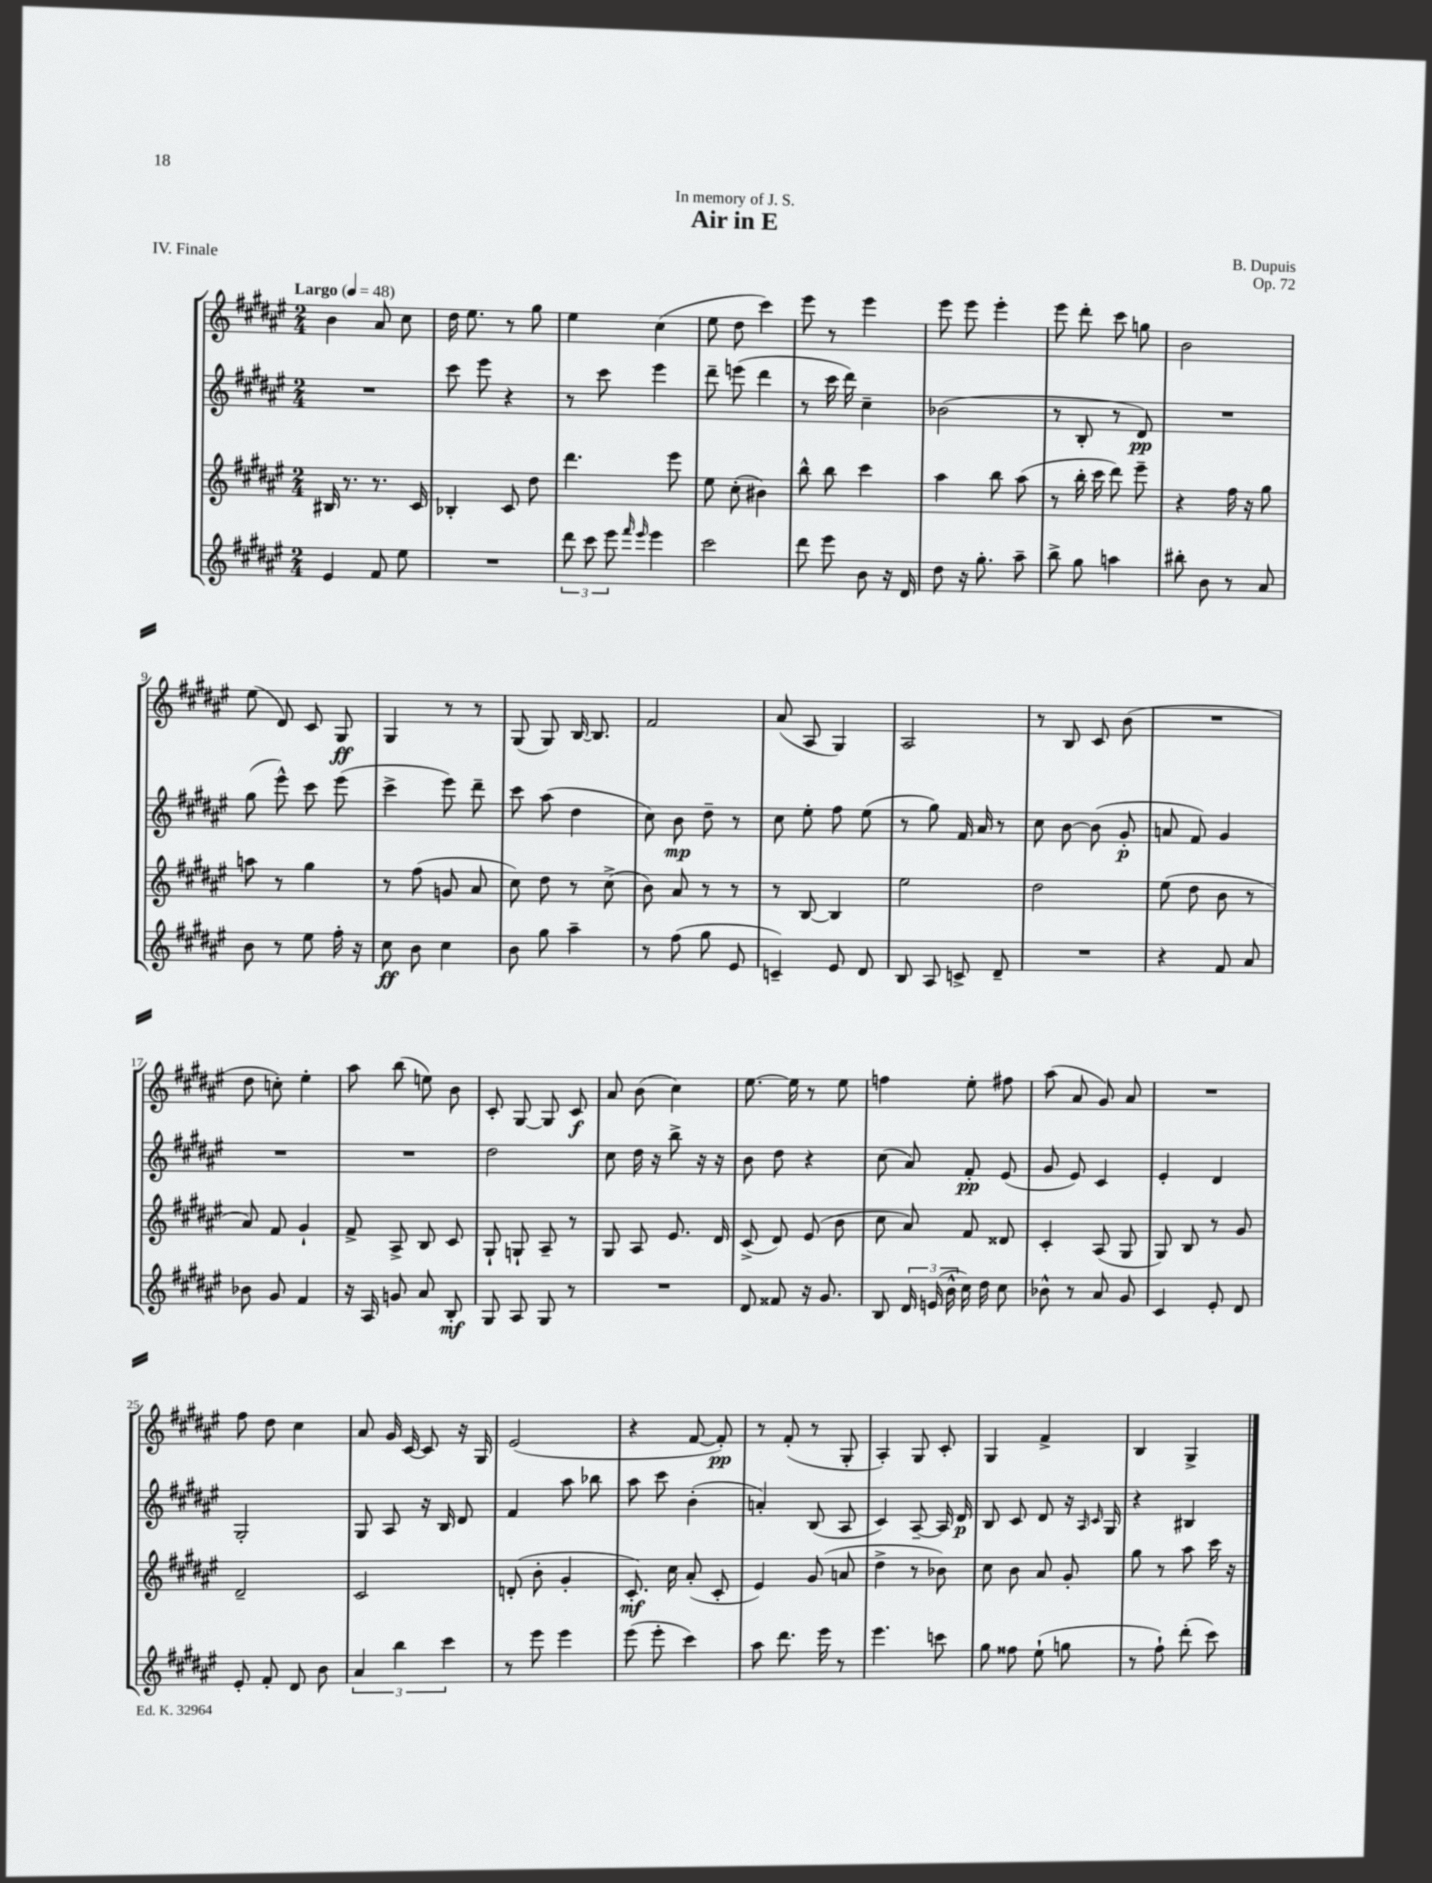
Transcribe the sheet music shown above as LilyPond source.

\header { title = "Air in E" composer = "B. Dupuis" dedication = "In memory of J. S." opus = "Op. 72" piece = "IV. Finale" }
<<
\new StaffGroup <<
\new Staff = "s0" {
    \clef treble \key fis \major \numericTimeSignature \time 2/4 \tempo "Largo" 4 = 48
    \autoBeamOff b'4 ais'8 cis''8 |
    dis''16 eis''8. r8 gis''8 |
    eis''4 cis''4( |
    eis''8 dis''8 cis'''4) |
    eis'''8 r8 eis'''4 |
    eis'''8 eis'''8 eis'''4-. |
    eis'''8 dis'''8-. cis'''8 g''8 |
    b'2 |
    eis''8( dis'8) cis'8 gis8\ff |
    gis4 r8 r8 |
    gis8( gis8) b16~ b8. |
    fis'2 |
    ais'8( ais8 gis4) |
    ais2 |
    r8 b8 cis'8 b'8( |
    R2 |
    dis''8 c''8-.) eis''4-. |
    ais''8 b''8( e''8) b'8 |
    cis'8-. gis8~ gis8 cis'8\f |
    ais'8 b'8( cis''4) |
    eis''8.~ eis''16 r8 eis''8 |
    f''4 eis''8-. fis''8 |
    ais''8( ais'8 gis'8) ais'8 |
    R2 |
    fis''8 dis''8 cis''4 |
    ais'8 gis'16 cis'16~ cis'8 r16 gis16 |
    eis'2( |
    r4 fis'8~ fis'8-.\pp) |
    r8 fis'8-.( r8 gis8-. |
    ais4-.) gis8 cis'8-. |
    gis4 fis'4-> |
    b4 gis4-> \bar "|." |
}
\new Staff = "s1" {
    \clef treble \key fis \major \numericTimeSignature \time 2/4
    \autoBeamOff R2 |
    cis'''8 eis'''8 r4 |
    r8 cis'''8 eis'''4 |
    dis'''8-- e'''8( dis'''4 |
    r8 cis'''16 dis'''16) cis''4-- |
    bes'2( |
    r8 b8-. r8 dis'8\pp) |
    R2 |
    gis''8( eis'''8-^) cis'''8 eis'''8( |
    cis'''4-> eis'''8) dis'''8-- |
    cis'''8 ais''8( dis''4 |
    cis''8) b'8\mp dis''8-- r8 |
    cis''8 eis''8-. fis''8 eis''8( |
    r8 gis''8) fis'16 ais'16 r8 |
    cis''8 b'8~ b'8( gis'8-.\p |
    a'8 fis'8) gis'4 |
    R2 |
    R2 |
    dis''2 |
    cis''8 dis''16 r16 b''8-> r16 r16 |
    b'8 dis''8 r4 |
    cis''8( ais'8) fis'8-.\pp eis'8( |
    gis'8 eis'8) cis'4 |
    eis'4-. dis'4 |
    gis2-. |
    gis8 ais8 r16 b16 dis'8 |
    fis'4 ais''8 bes''8 |
    ais''8 cis'''8 b'4-.( |
    a'4-.) b8( ais8 |
    cis'4) ais8~-- ais16 dis'16\p |
    b8 cis'8 dis'8 r16 \grace { ais16 cis'16 } gis16 |
    r4 bis4 \bar "|." |
}
\new Staff = "s2" {
    \clef treble \key fis \major \numericTimeSignature \time 2/4
    \autoBeamOff bis16 r8. r8. cis'16 |
    bes4-. cis'8 dis''8 |
    dis'''4. eis'''8 |
    eis''8 cis''8-.( bis'4) |
    b''8-^ b''8 cis'''4 |
    ais''4 b''8 ais''8( |
    r8 b''16-. cis'''16 dis'''8) eis'''8-- |
    r4 fis''16 r16 gis''8 |
    a''8 r8 gis''4 |
    r8 fis''8( g'8 ais'8 |
    cis''8) dis''8 r8 cis''8->( |
    b'8) ais'8 r8 r8 |
    r8 b8~ b4 |
    eis''2 |
    dis''2 |
    eis''8( dis''8 b'8 r8 |
    ais'8) fis'8 gis'4-! |
    fis'8-> ais8-> b8 cis'8 |
    gis8-! g8-! ais8-- r8 |
    gis8 ais8 eis'8. dis'16 |
    cis'8->( dis'8) eis'8( b'8 |
    cis''8 ais'8) fis'8 disis'8 |
    cis'4-. ais8( gis8 |
    gis8) b8 r8 gis'8 |
    dis'2-- |
    cis'2 |
    d'8-.( b'8-. gis'4-. |
    cis'8.-.\mf) cis''16 ais'8-.( cis'8-. |
    eis'4) gis'8( a'8 |
    dis''4-> r8 bes'8) |
    cis''8 b'8 ais'8 gis'8-. |
    gis''8 r8 ais''8 cis'''16 r16 \bar "|." |
}
\new Staff = "s3" {
    \clef treble \key fis \major \numericTimeSignature \time 2/4
    \autoBeamOff eis'4 fis'8 eis''8 |
    R2 |
    \tuplet 3/2 { dis'''8 cis'''8 eis'''8 } \grace { fis'''16 eis'''16 } eis'''4 |
    cis'''2 |
    dis'''8 eis'''8 b'8 r16 dis'16 |
    dis''8 r16 gis''8.-. ais''8-- |
    b''8-> gis''8 a''4 |
    bis''8-. b'8 r8 ais'8 |
    b'8 r8 eis''8 fis''16-. r16 |
    cis''8\ff b'8 cis''4 |
    b'8 gis''8 ais''4-- |
    r8 fis''8( gis''8 eis'8 |
    c'4--) eis'8 dis'8 |
    b8 ais8 c'8-> dis'8-- |
    R2 |
    r4 fis'8 ais'8 |
    bes'8 gis'8 fis'4 |
    r16 ais16 g'8 ais'8 b8-.\mf |
    gis8 ais8 gis8 r8 |
    R2 |
    dis'8 fisis'8 r16 gis'8. |
    b8 \tuplet 3/2 { dis'16 e'16( b'16-^ } cis''16) dis''16 cis''8 |
    bes'8-^ r8 ais'8 gis'8 |
    cis'4 eis'8-. dis'8 |
    eis'8-. fis'8-. dis'8 b'8 |
    \tuplet 3/2 { ais'4 b''4 cis'''4 } |
    r8 eis'''8 eis'''4 |
    eis'''8( eis'''8-. cis'''4) |
    ais''8 dis'''8. eis'''16 r8 |
    eis'''4. c'''8 |
    gis''8 fisis''8 eis''8-!( g''8 |
    r8 fis''8-!) dis'''8-.( cis'''8) \bar "|." |
}
>>
>>
